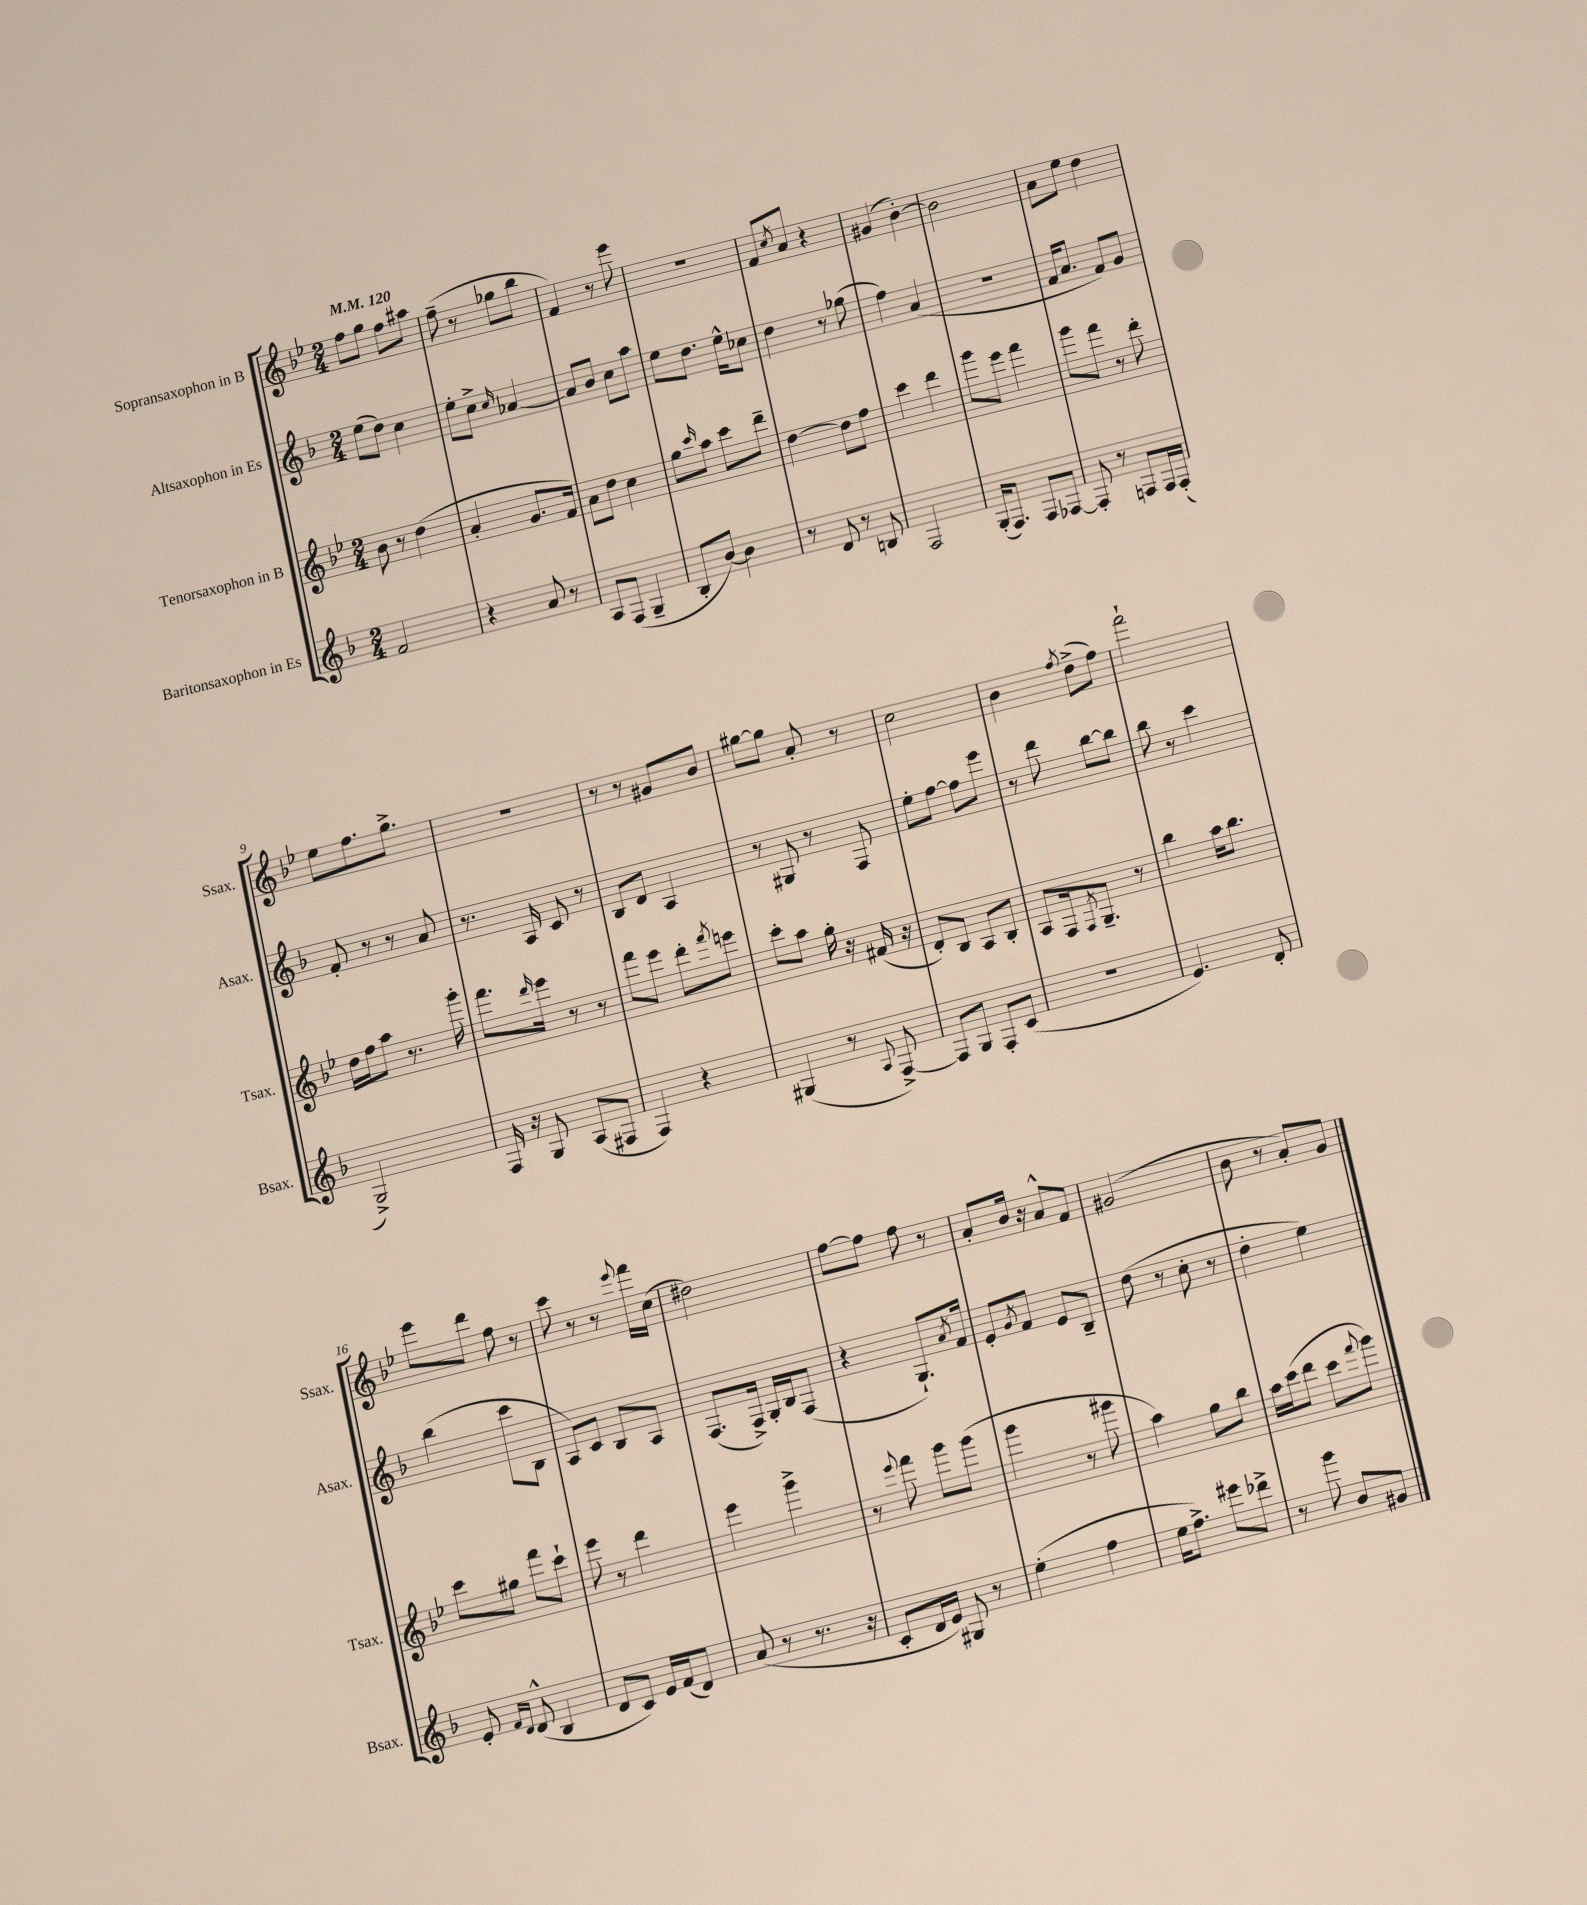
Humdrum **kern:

**kern	**kern	**kern	**kern
*staff4	*staff3	*staff2	*staff1
*clefG2	*clefG2	*clefG2	*clefG2
*k[b-]	*k[b-e-]	*k[b-]	*k[b-e-]
*M2/4	*M2/4	*M2/4	*M2/4
*MM120	*MM120	*MM120	*MM120
2f/	8b-\	(8ee\L	8ff\L
.	8r	8dd\J)	8gg\J
.	(4dd\	4cc\	8ff\L
.	.	.	8aa#\J
=	=	=	=
4r	4a'/	8ee'\L	(8ff~\
.	.	8cc^\J	8r
.	.	16qqcc/	.
8a/	8.g/L	[4a-/	8gg-\L
8r	.	.	8bb-\J
.	16f/Jk)	.	.
=	=	=	=
8A/L	8a\L	8a-/]L	4f/)
(8F/J	8dd\J	8b-/J	.
4G~/	4cc\	8cc\L	8r
.	.	8aa\J	8eee-\
=	=	=	=
8B-'/L	8gg\L	8ee\L	2r
.	16qqccc/	.	.
[8b-/J)	8aa\J	8.dd\J	.
4b-\]	8ccc\L	.	.
.	.	16ee^^\LK	.
.	8ddd~\J	8cc-\J	.
=	=	=	=
8r	[4dd\	4dd\	8f/L
.	.	.	8qcc/
8d/	.	.	8a/J
8r	8dd\]L	8r	4r
8B/	8ff\J	(8gg-\	.
=	=	=	=
2F/	4ccc\	4ff\)	(4g#/
.	4ddd\	(4a/	[4b-'\)
=	=	=	=
(16G'/LK	8ggg\L	2r	2b-\]
8.F/J)	.	.	.
.	8eee-\J	.	.
8F/L	4fff\	.	.
[8F-/J	.	.	.
=	=	=	=
8F-'/]	8ggg\L	16f/LK	8a\L
.	.	8.a/J	.
8r	8fff\J	.	8ee-\J
8F/L	8r	8f/L)	4dd\
16F/L	8ddd'\	8g/J	.
(16F'/JJ	.	.	.
=	=	=	=
2G^/)	16dd\LL	8f'/	8ee-\L
.	16ff\J	.	.
.	8aa\J	8r	8.ff\
.	8.r	8r	.
.	.	.	8.gg^\J
.	.	8a/	.
.	16ggg'\	.	.
=	=	=	=
16F/	8.fff\L	8.r	2r
16r	.	.	.
8G/	.	.	.
.	16qqddd/	.	.
.	16eee-\Jk	16A/	.
(8A/L	8r	8c/	.
8F#/J	8r	8r	.
=	=	=	=
4F/)	8fff\L	8B-/L	8r
.	8eee-\J	8d/J	8r
4r	8ddd'\L	4A/	8g#/L
.	8qfff/	.	.
.	8eee\J	.	8b-/J
=	=	=	=
(4G#/	8ccc'\L	8r	[8gg#\L
.	8aa\J	8G#/	8gg#\]J
8r	16gg'\	8r	8a'/
.	16r	.	.
8qqA/	.	.	.
[8F^/)	(16f#/	8F/	8r
.	16r	.	.
=	=	=	=
8F/]L	8d'/L)	8ee'\L	2cc\
8G/J	8B-/J	[8ff\J	.
8F'/L	8A/L	8ff\]L	.
(8c/J	8B-'/J	8eee\J	.
=	=	=	=
2r	8A/L	8r	4b-\
.	16F/k	8ddd\	.
.	8qF/	.	.
.	8.G~/J	.	.
.	.	.	8qff/
.	.	[8bb-\L	(8dd^\L
.	8r	8bb-\]J	8ff\J)
=	=	=	=
4.e/)	4bb-\	8bb-\	2fff`\
.	.	8r	.
.	16aa\LK	4ccc\	.
.	8.bb-\J	.	.
8d'/	.	.	.
=	=	=	=
8e'/	8ccc\L	(4bb-\	8eee-\L
16qqf/LL	.	.	.
16qqd/JJ	.	.	.
(8d^^/	8gg#\J	.	8ddd\J
4B-/	8fff\L	8ccc\L	8ff\
.	8ccc`\J	8B-\J	8r
=	=	=	=
8d/L	8eee-\	8A/L)	8ccc\
8c/J)	8r	8c/J	8r
16e/LL	4ddd\	8B-/L	8r
(16f/J	.	.	.
.	.	.	8qqeee-/
8d/J)	.	8A/J	16fff\LL
.	.	.	(16cc\JJ
=	=	=	=
(8a/	4eee-\	(8.F/L	2dd#\)
8r	.	.	.
.	.	16F^/Jk)	.
8.r	4ggg^\	16G'/LL	.
.	.	16B-/J	.
.	.	(8F/J	.
16r	.	.	.
=	=	=	=
8c'/L	8r	4r	[8ff\L
.	8qqeee-/	.	.
16d/L	8fff\	.	8ff\]J
16e/JJ)	.	.	.
8G#/	8ggg\L	8.G`/L)	8ff\
8r	(8ggg\J	.	8r
.	.	8qa/	.
.	.	16f/Jk	.
=	=	=	=
(4ee'\	4ggg\	8e'/L	8a'/L
.	.	8qg/	.
.	.	8f/J	16b-/Jk
.	.	.	16r
4ff\	8r	8e/L	8a^^/L
.	8ggg#\	8B-~/J	8f/J
=	=	=	=
16ee\LK	4aa\)	(8dd\	(2g#/
8.ff^\J)	.	.	.
.	.	8r	.
8eee#\L	8gg\L	8cc'\	.
8ddd-^\J	8bb-\J	8r	.
=	=	=	=
8r	16aa\LL	4dd'\	8b-\
.	(16ccc\J	.	.
8ggg\	8ddd\J	.	8r
8b-/L	8ccc\L	4ee\)	8a'/L)
.	8qqfff/	.	.
8g#/J	8ggg\J)	.	8g/J
==	==	==	==
*-	*-	*-	*-
